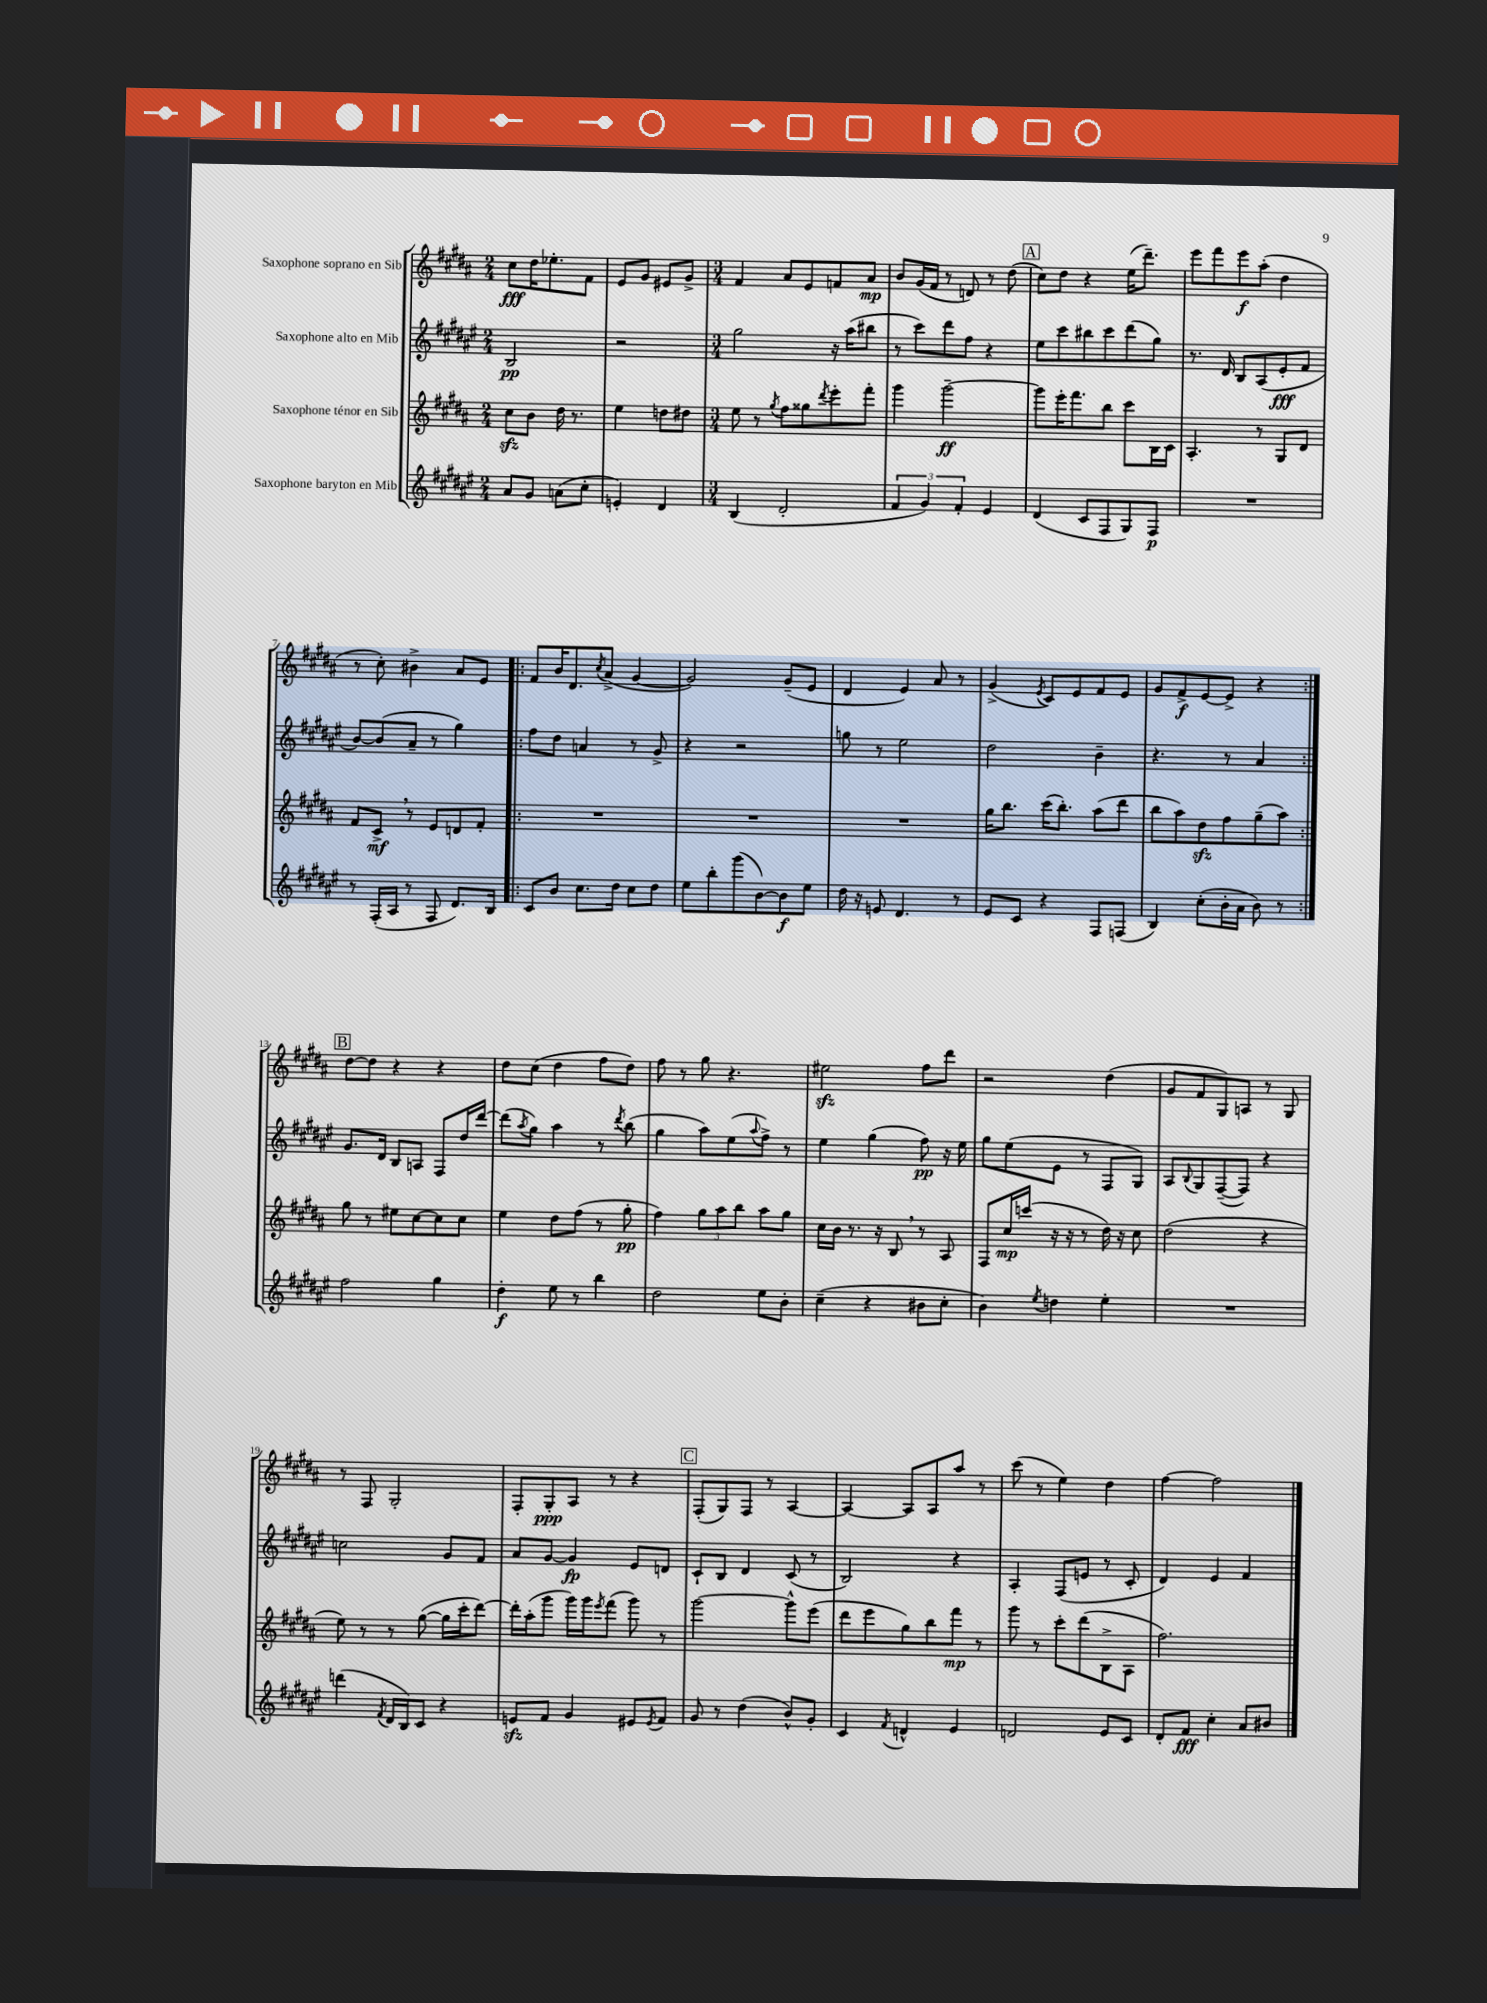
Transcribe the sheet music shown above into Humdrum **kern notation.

**kern	**kern	**kern	**kern
*staff4	*staff3	*staff2	*staff1
*clefG2	*clefG2	*clefG2	*clefG2
*k[f#c#g#d#a#e#]	*k[f#c#g#d#a#]	*k[f#c#g#d#a#e#]	*k[f#c#g#d#a#]
*M2/4	*M2/4	*M2/4	*M2/4
8a#	8cc#	2B	8cc#
8g#	8b	.	16dd#
.	.	.	8.ee-'
(8a	16dd#	.	.
.	8.r	.	.
8cc#'	.	.	8f#
=	=	=	=
4e')	4ee	2r	8e
.	.	.	8g#
4d#	8dd	.	8e#
.	8dd#	.	8g#^
=	=	=	=
*M3/4	*M3/4	*M3/4	*M3/4
(4B	8ee	2gg#	4f#
.	8r	.	.
.	8qgg#	.	.
2d#'	8ff#	.	8a#
.	8gg##	.	8e
.	8qddd#	.	.
.	8eee'	16r	8f
.	.	(16aa#	.
.	8fff#'	8bb#	8a#
=	=	=	=
6f#	4ggg#	8r	8b
.	.	8ccc#)	(16g#
6g#)	.	.	.
.	.	.	16f#
.	[2ggg#~	8ddd#	8r
6f#'	.	.	.
.	.	8ff#	8d)
4e#	.	4r	8r
.	.	.	(8dd#
=	=	=	=
(4d#	8ggg#]	8ee#	8cc#)
.	16eee'	8ccc#	8dd#
.	8.fff#	.	.
8c#	.	8bb#	4r
8F#	8bb	8ccc#	.
8G#)	8ccc#	(8ddd#	(16ee
.	.	.	8.ddd#~)
8F#	16B	8gg#)	.
.	16c#	.	.
=	=	=	=
2.r	4.A#'	8.r	8eee
.	.	.	8fff#
.	.	16d#	.
.	.	8B	8eee
.	8r	(8A#	(8aa#'
.	8G#	8e#'	4dd#
.	8d#	8f#	.
=	=	=	=
8r	8f#	[8b)	8r
(16F#'	8c#^	(8b]	8cc#')
16A#	.	.	.
8r	8r	8a#~	4b#^
8F#	8e	8r	.
8.d#)	8d	4gg#)	8a#
.	8f#'	.	8e
16B	.	.	.
=!|:	=!|:	=!|:	=!|:
8c#	2.r	8ff#	8f#
8b	.	8dd#	16b
.	.	.	8.d#
8.cc#	.	4a	.
.	.	.	8qcc#
.	.	.	(8a#^
16dd#	.	.	.
8cc#	.	8r	[4g#
8dd#	.	8g#^	.
=	=	=	=
8ee#	2.r	4r	2g#])
8bb'	.	.	.
(8ggg#	.	2r	.
[8b)	.	.	.
8b]	.	.	(8g#~
8ee#	.	.	8e
=	=	=	=
16dd#	2.r	8gg	4d#
16r	.	.	.
8e	.	8r	.
4.d#	.	2ee#	4e)
.	.	.	8a#
8r	.	.	8r
=	=	=	=
8e#	16gg#	2dd#	(4g#^
.	8.bb	.	.
8c#	.	.	.
.	.	.	8qe
4r	(16ccc#	.	8c#)
.	8.bb')	.	.
.	.	.	8e
8F#	(8aa#	4b~	8f#
(8F	8ddd#	.	8e
=	=	=	=
4B)	8bb	4.r	8g#
.	8aa#)	.	8f#^
(8cc#'	8dd#	.	[8e
16b'	8ff#	8r	8e^]
16a#	.	.	.
8b)	(8gg#~	4a#	4r
8r	8aa#)	.	.
=:|!	=:|!	=:|!	=:|!
2ff#	8gg#	8.g#	[8dd#
.	8r	.	8dd#]
.	.	16d#	.
.	8ee#	8B	4r
.	[8cc#	8A	.
4gg#	8cc#]	8F#	4r
.	8cc#	16dd#	.
.	.	[16ddd#	.
=	=	=	=
4dd#'	4ee	(8ddd#]	8dd#
.	.	8qaa#	.
.	.	8gg#)	(8cc#
8ee#	8dd#	4aa#	4dd#
8r	(8ff#	.	.
4bb	8r	8r	8ff#
.	.	8qddd#	.
.	8gg#'	(8bb	8dd#)
=	=	=	=
2dd#	4ff#)	4gg#	8ff#
.	.	.	8r
.	12gg#	8aa#)	8gg#
.	12aa#	.	.
.	.	(8ee#	4.r
.	12bb	.	.
.	.	8qqaa#	.
8ee#	8aa#	8ff#^)	.
8b'	8gg#	8r	.
=	=	=	=
(4cc#~	16cc#	4ee#	2ee#
.	16b	.	.
.	8.r	.	.
4r	.	(4gg#	.
.	16r	.	.
.	8B	.	.
8b#	8r	8ff#)	8ff#
8cc#'	8A#	16r	8ddd#
.	.	16ee#	.
=	=	=	=
4b)	8F#	8gg#	2r
.	16cc#	(8ee#	.
.	(16ccc	.	.
8qee#	.	.	.
4dd	16r	8e#	.
.	16r	.	.
.	8r	8r	.
4ee#'	16dd#)	8F#	(4dd#
.	16r	.	.
.	8cc#	8G#)	.
=	=	=	=
2.r	(2dd#	8A#	8g#
.	.	8qqB	.
.	.	8G#	8f#
.	.	([8F#~	8G#)
.	.	8F#])	8A
.	4r	4r	8r
.	.	.	8G#
=	=	=	=
(4ddd	8ee)	2cc	8r
.	8r	.	8F#
8qf#	.	.	.
16d#	8r	.	2G#'
16B)	.	.	.
8c#	([8gg#	.	.
4r	16gg#]	8g#	.
.	16ccc#'	.	.
.	[8ddd#)	8f#	.
=	=	=	=
8e	16ddd#']	8a#	8F#'
.	(16aa#'	.	.
8f#	8ggg#	[8g#	8G#'
4g#	16ggg#)	4g#]	8A#
.	16ggg#	.	.
.	8qeee	.	.
.	(8fff#	.	8r
8e#	8ggg#)	8e#	4r
8qe#	.	.	.
8f#	8r	8d	.
=	=	=	=
8g#	[2ggg#	8c#`	(8F#'
8r	.	8B	8G#)
(4dd#	.	4d#	8F#
.	.	.	8r
8b^^)	8ggg#^^]	(8c#	[4A#
8g#'	(8eee	8r	.
=	=	=	=
4c#	8ddd#	2B)	4A#_
.	8eee	.	.
8qf#	.	.	.
4d^^	8gg#)	.	8A#]
.	8bb	.	8A#
4e#	8fff#	4r	8aa#
.	8r	.	8r
=	=	=	=
2d	8ggg#	4A#'	(8ccc#
.	8r	.	8r
.	8ccc#'	(8F#	4ee)
.	(8ddd#	8e	.
8e#	8B^	8r	4dd#
8c#	8A#	8c#'	.
=	=	=	=
8d#'	2.ff#)	4d#)	[4ff#
8f#	.	.	.
4cc#'	.	4e#	2ff#]
8a#	.	4f#	.
8b#	.	.	.
==	==	==	==
*-	*-	*-	*-
